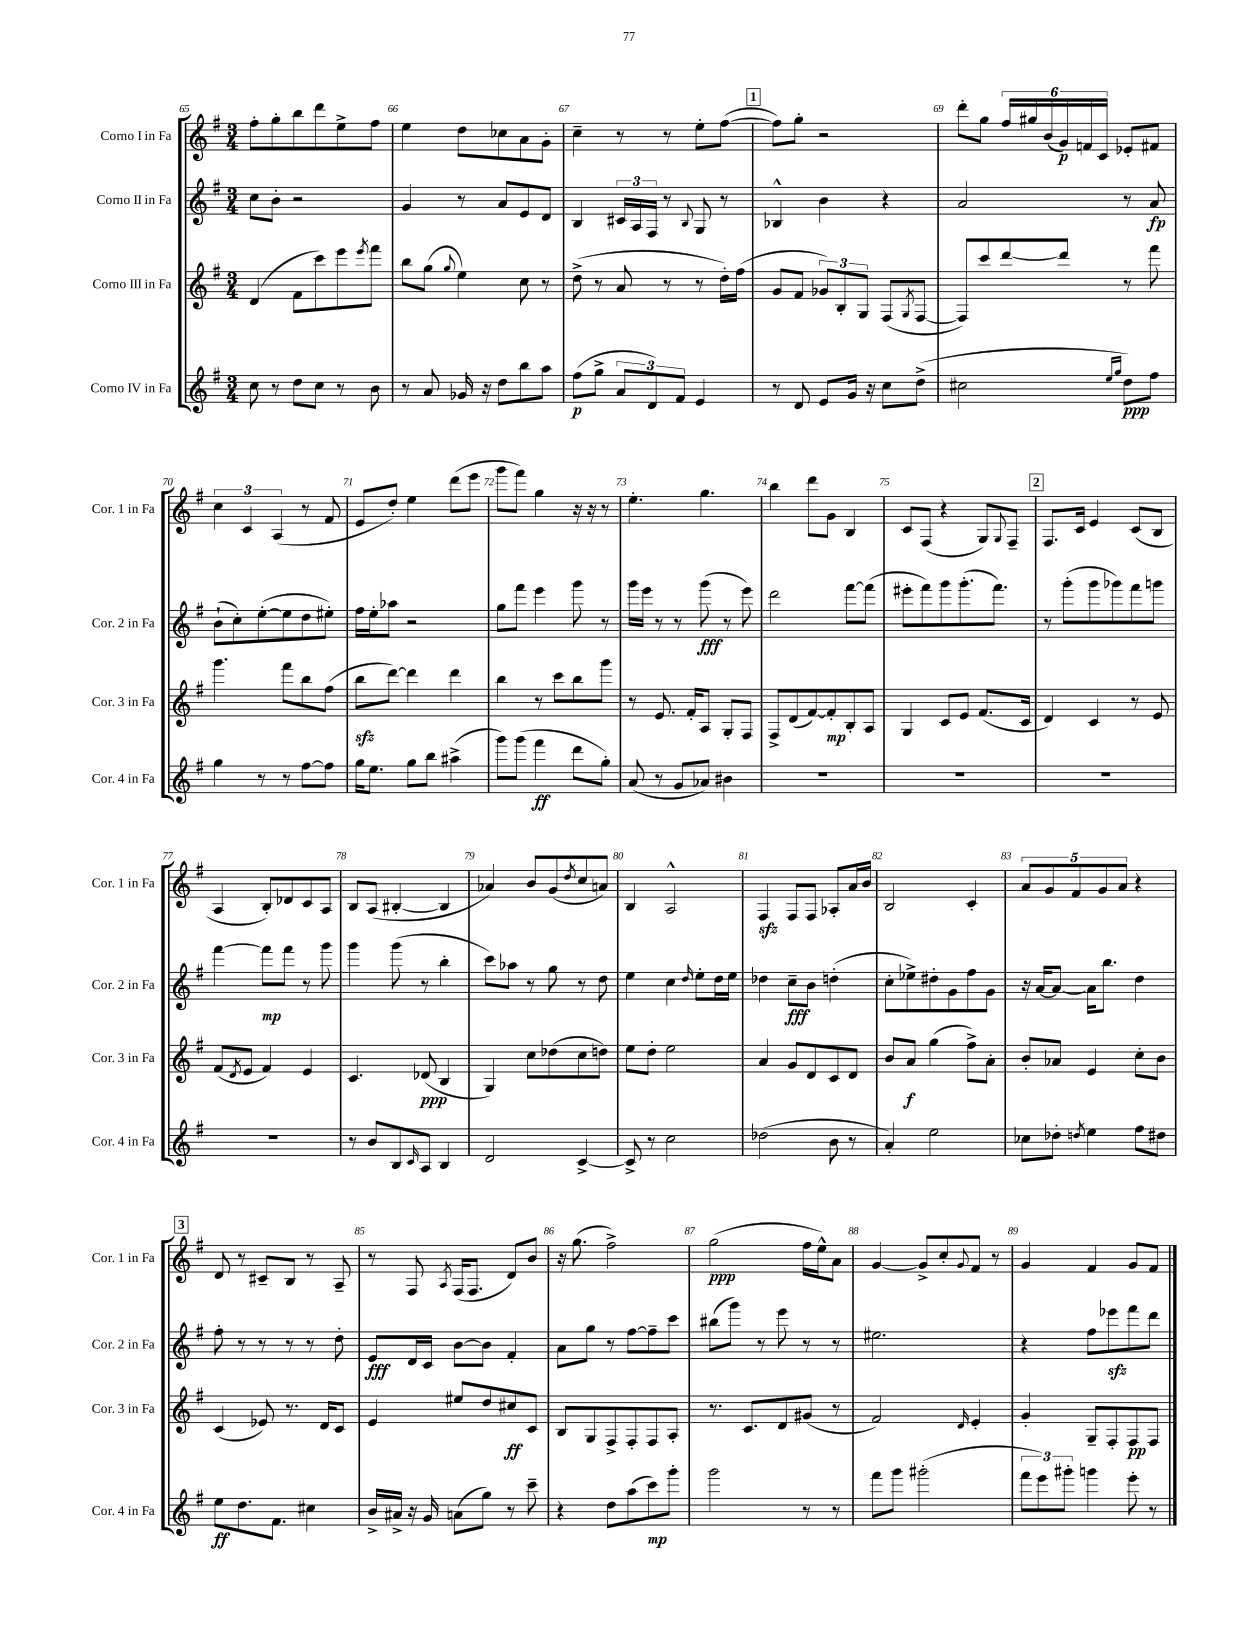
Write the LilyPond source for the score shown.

<<
\new StaffGroup <<
\new Staff = "s0" \with { instrumentName = "Corno I in Fa" shortInstrumentName = "Cor. 1 in Fa" } {
    \clef treble \key g \major \numericTimeSignature \time 3/4
    fis''8-. g''8-. b''8 d'''8 e''8-> fis''8 |
    e''4 d''8 ces''8 a'8 g'8-. |
    c''4-- r8 r8 e''8-. fis''8~( |
    \mark \markup { \box "1" } fis''8) g''8-. r2 |
    d'''8-. g''8 \tuplet 6/4 { fis''16 gis''16 b'16( g'16\p) f'16 c'16 } ees'8-. fis'8 |
    \tuplet 3/2 { c''4 c'4 a4( } r8 fis'8 |
    e'8 d''8-.) e''4 d'''8( e'''8 |
    g'''8 fis'''8) g''4 r16 r16 r8 |
    e''4.-. g''4. |
    b''4 d'''8 g'8 b4 |
    c'8 fis8( r4 g8) \appoggiatura { g8 } fis8-- |
    \mark \markup { \box "2" } fis8. c'16 e'4 c'8( b8 |
    a4 b8-.) des'8 c'8 a8 |
    b8 a8( bis4~-. bis4 |
    aes'4) b'8 g'8( \acciaccatura { d''8 } c''8 a'8) |
    b4 a2-^ |
    fis4\sfz fis8 fis8 aes8-. a'16 b'16 |
    b2 c'4-. |
    \tuplet 5/4 { a'8 g'8 fis'8 g'8 a'8 } r4 |
    \mark \markup { \box "3" } d'8 r8 cis'8-- b8 r8 a8-- |
    r8 fis8 \acciaccatura { a8 } fis16( fis8. d'8) b'8 |
    r16 g''8.( fis''2->) |
    g''2\ppp( fis''16 e''16-^) a'8 |
    g'4~ g'8-> c''8-. \appoggiatura { g'8 } fis'8 r8 |
    g'4 fis'4 g'8 fis'8 \bar "|." |
}
\new Staff = "s1" \with { instrumentName = "Corno II in Fa" shortInstrumentName = "Cor. 2 in Fa" } {
    \clef treble \key g \major \numericTimeSignature \time 3/4
    c''8 b'8-. r2 |
    g'4 r8 a'8 e'8 d'8 |
    b4 \tuplet 3/2 { cis'16 a16 fis16 } r8 \appoggiatura { b8 } g8 r8 |
    \mark \markup { \box "1" } bes4-^ b'4 r4 |
    a'2 r8 a'8\fp |
    b'8-!( c''8-.) e''8~-.( e''8 d''8 eis''8-.) |
    fis''16 e''16-. aes''8 r2 |
    g''8 fis'''8 e'''4 g'''8 r8 |
    g'''16 e'''16 r8 r8 g'''8\fff( r8 e'''8) |
    d'''2 fis'''8~ fis'''8( |
    eis'''8-. fis'''8) g'''8 g'''8.-.( fis'''8.) |
    \mark \markup { \box "2" } r8 g'''8-.( g'''8 ges'''8) fis'''8 g'''8 |
    fis'''4~ fis'''8\mp fis'''8 r8 g'''8 |
    g'''4 g'''8( r8 b''4-. |
    c'''8) aes''8 r8 g''8 r8 d''8 |
    e''4 c''4 \grace { d''16 } e''8-. d''16 e''16 |
    des''4 c''8--\fff b'8 d''4-.( |
    c''8-. ees''8->) dis''8-. g'8 fis''8 g'8 |
    r16 a'16~ a'8~ a'16 b''8. d''4 |
    \mark \markup { \box "3" } fis''8-. r8 r8 r8 r8 d''8-. |
    e'8\fff d'16 c'16 b'8~ b'8 fis'4-. |
    a'8 g''8 r8 fis''8~ fis''8-- c'''8 |
    bis''8( g'''8) r8 e'''8 r8 r8 |
    eis''2. |
    r4 fis''8 ees'''8\sfz fis'''8 d'''8 \bar "|." |
}
\new Staff = "s2" \with { instrumentName = "Corno III in Fa" shortInstrumentName = "Cor. 3 in Fa" } {
    \clef treble \key g \major \numericTimeSignature \time 3/4
    d'4( fis'8 c'''8) e'''8 \acciaccatura { e'''8 } fis'''8 |
    b''8 g''8( \appoggiatura { g''8 } e''4) c''8 r8 |
    d''8->( r8 a'8 r8 r8 d''16-.) fis''16( |
    \mark \markup { \box "1" } g'8 fis'8 \tuplet 3/2 { ges'8) b8-. g8 } fis8( \acciaccatura { g8 } fis8~ |
    fis8) c'''8 d'''8~ d'''8 r8 fis'''8 |
    g'''4. fis'''8 b''8 fis''8( |
    b''8\sfz d'''8~) d'''4 d'''4 |
    b''4 r8 c'''8 b''8 g'''8 |
    r8 e'8. fis'16-. a8 g8-. fis8 |
    fis8-> d'8( fis'8~) fis'8-.\mp b8-. a8 |
    g4 c'8 e'8 fis'8.( c'16 |
    \mark \markup { \box "2" } d'4) c'4 r8 e'8 |
    fis'8( \acciaccatura { d'8 } e'8 fis'4) e'4 |
    c'4. des'8\ppp( b4 |
    g4) c''8 des''8( c''8 d''8) |
    e''8 d''8-. e''2 |
    a'4 g'8 d'8 c'8 d'8 |
    b'8 a'8\f g''4( fis''8->) a'8-. |
    b'8-. aes'8 e'4 c''8-. b'8 |
    \mark \markup { \box "3" } c'4( ees'8) r8. d'16 c'8 |
    e'4 eis''8 d''8 cis''8\ff c'8 |
    b8 g8 fis8-> fis8-. fis8 a8-. |
    r8. c'8. d'8 gis'8( r8 |
    fis'2) \grace { d'16 } e'4-. |
    g'4-. g8-- fis8-. fis8\pp fis8 \bar "|." |
}
\new Staff = "s3" \with { instrumentName = "Corno IV in Fa" shortInstrumentName = "Cor. 4 in Fa" } {
    \clef treble \key g \major \numericTimeSignature \time 3/4
    c''8 r8 d''8 c''8 r8 b'8 |
    r8 a'8 ges'16 r16 d''8 b''8 a''8 |
    fis''8\p( g''8-> \tuplet 3/2 { a'8 d'8) fis'8 } e'4 |
    \mark \markup { \box "1" } r8 d'8 e'8 g'16 r16 c''8 d''8->( |
    cis''2 \grace { e''16 g''16 } d''8\ppp) fis''8 |
    g''4 r8 r8 fis''8~ fis''8 |
    g''16 e''8. g''8 b''8 ais''4->( |
    g'''8) g'''8( fis'''4\ff d'''8 g''8-.) |
    a'8( r8 g'8 aes'8) bis'4 |
    R2. |
    R2. |
    \mark \markup { \box "2" } R2. |
    R2. |
    r8 b'8 b8 \grace { c'16 } a8 b4 |
    d'2 c'4~-> |
    c'8-> r8 c''2 |
    des''2( b'8 r8 |
    a'4-.) e''2 |
    ces''8 des''8-. \acciaccatura { d''8 } e''4 fis''8 dis''8 |
    \mark \markup { \box "3" } e''8\ff d''8. fis'8. cis''4 |
    b'16-> ais'16-> r16 g'16 a'8( g''8) r8 c'''8-- |
    r4 d''8 a''8( c'''8\mp) g'''8-. |
    g'''2 r8 r8 |
    fis'''8 g'''8 gis'''2-.( |
    \tuplet 3/2 { fis'''8 e'''8) gis'''8-. } g'''4 e'''8-. r8 \bar "|." |
}
>>
>>
\layout { \context { \Score currentBarNumber = #65 \override BarNumber.break-visibility = ##(#f #t #t) barNumberVisibility = #all-bar-numbers-visible } }
